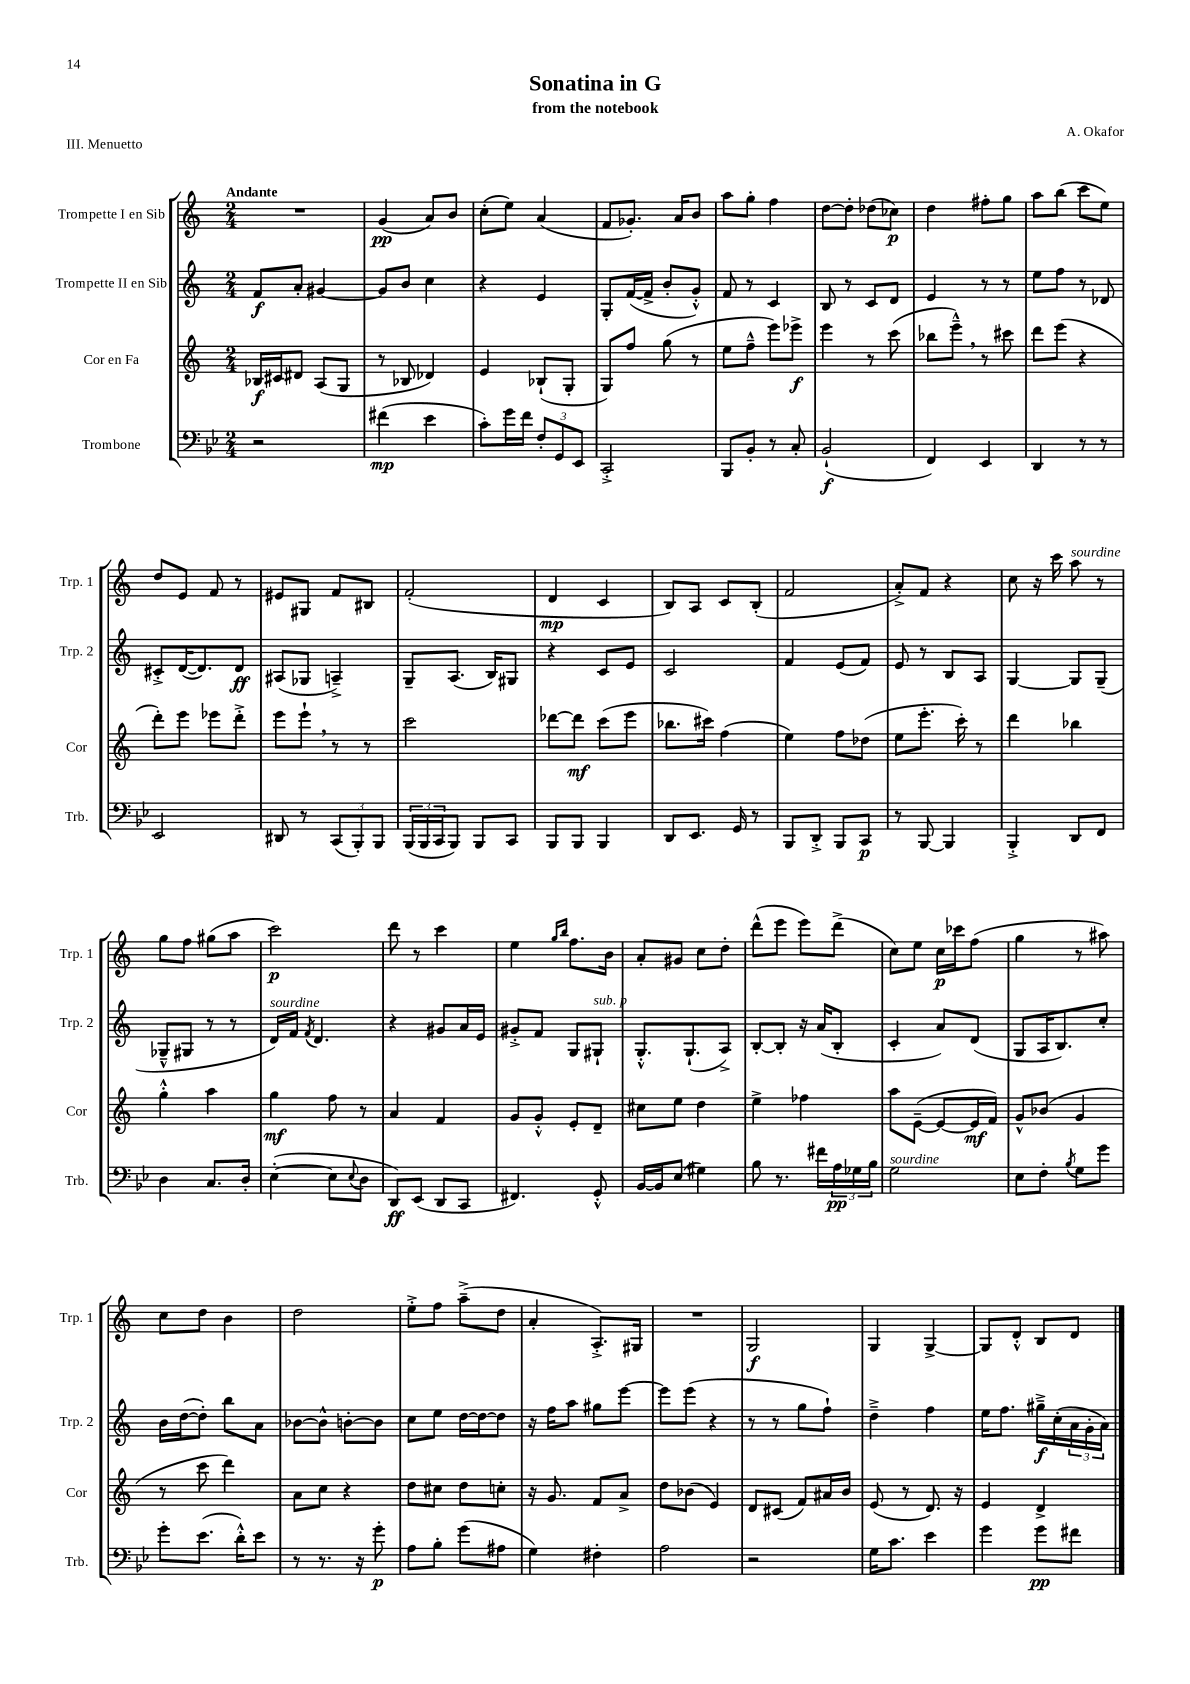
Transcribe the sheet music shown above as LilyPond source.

\header { title = "Sonatina in G" composer = "A. Okafor" subtitle = "from the notebook" piece = "III. Menuetto" }
<<
\new StaffGroup <<
\new Staff = "s0" \with { instrumentName = "Trompette I en Sib" shortInstrumentName = "Trp. 1" } {
    \clef treble \key c \major \numericTimeSignature \time 2/4 \tempo "Andante"
    R2 |
    g'4\pp( a'8) b'8 |
    c''8-.( e''8) a'4( |
    f'8 ges'8.-.) a'16 b'8 |
    a''8 g''8-. f''4 |
    d''8~ d''8-. des''8( ces''8\p) |
    d''4 fis''8-. g''8 |
    a''8 b''8( c'''8 e''8) |
    d''8 e'8 f'8 r8 |
    eis'8 gis8 f'8 bis8 |
    f'2-.( |
    d'4\mp c'4 |
    b8) a8 c'8 b8-.( |
    f'2 |
    a'8-.->) f'8 r4 |
    c''8 r16 c'''16 a''8^\markup { \italic "sourdine" } r8 |
    g''8 f''8 gis''8( a''8 |
    c'''2\p) |
    d'''8 r8 c'''4 |
    e''4 \grace { g''16 b''16 } f''8. b'16 |
    a'8-. gis'8 c''8 d''8-. |
    d'''8-^( e'''8 e'''8) d'''8->( |
    c''8) e''8 c''16\p ces'''16 f''8( |
    g''4 r8 ais''8) |
    c''8 d''8 b'4 |
    d''2 |
    e''8-.-> f''8 a''8--->( d''8 |
    a'4-. a8.-.->) gis16 |
    R2 |
    g2\f |
    g4 g4~-> |
    g8 d'8-.-^ b8 d'8 \bar "|." |
}
\new Staff = "s1" \with { instrumentName = "Trompette II en Sib" shortInstrumentName = "Trp. 2" } {
    \clef treble \key c \major \numericTimeSignature \time 2/4
    f'8\f a'8-. gis'4~ |
    gis'8 b'8 c''4 |
    r4 e'4 |
    g8-. f'16~( f'16-> b'8-. g'8-.-^) |
    f'8 r8 c'4 |
    b8 r8 c'8 d'8 |
    e'4 r8 r8 |
    e''8 f''8 r8 des'8 |
    cis'8-.-> d'16~( d'8.) d'8\ff |
    ais8( ges8 a4--->) |
    g8-- a8.( b16) gis8 |
    r4 c'8 e'8 |
    c'2 |
    f'4 e'8( f'8) |
    e'8 r8 b8 a8 |
    g4~ g8 g8--( |
    ges8---^ gis8 r8 r8 |
    d'16^\markup { \italic "sourdine" }) f'16 \acciaccatura { f'8 } d'4. |
    r4 gis'8 a'16 e'16 |
    gis'8-.-> f'8 g8 gis8-!^\markup { \italic "sub. p" } |
    g8.-.-^ g8.-!( a8->) |
    b8~-. b8-. r16 a'16( b8-. |
    c'4-. a'8) d'8( |
    g8 a16 b8.) c''8-. |
    b'16 d''16~( d''8-.) b''8 a'8 |
    bes'8~ bes'8-^ b'8~-. b'8 |
    c''8 e''8 d''16~ d''16~ d''8 |
    r16 f''16 a''8 gis''8 e'''8~ |
    e'''8 e'''8( r4 |
    r8 r8 g''8 f''8-!) |
    d''4---> f''4 |
    e''16 f''8. gis''16--->\f c''16-.( \tuplet 3/2 { a'16 g'16-. a'16) } \bar "|." |
}
\new Staff = "s2" \with { instrumentName = "Cor en Fa" shortInstrumentName = "Cor" } {
    \clef treble \key c \major \numericTimeSignature \time 2/4
    bes16\f cis'16 dis'8 a8( g8 |
    r8 bes8 des'4) |
    e'4 bes8-!( g8-. |
    g8) f''8 g''8( r8 |
    e''8 f''8---^ e'''8) ees'''8->\f |
    e'''4 r8 c'''8( |
    bes''8 e'''8---^) \breathe r8 cis'''8 |
    d'''8 e'''8( r4 |
    d'''8-.) e'''8 ees'''8 d'''8-.-> |
    e'''8 e'''8-! \breathe r8 r8 |
    c'''2 |
    des'''8~ des'''8\mf c'''8( e'''8 |
    bes''8. cis'''16) f''4( |
    e''4) f''8 des''8( |
    e''8 e'''8.-. c'''16-.) r8 |
    d'''4 bes''4 |
    g''4-.-^ a''4 |
    g''4\mf f''8 r8 |
    a'4 f'4 |
    g'8 g'8-.-^ e'8-. d'8-- |
    cis''8 e''8 d''4 |
    e''4-> fes''4 |
    a''8 e'8~--( e'8~ e'16\mf f'16) |
    g'8-^ bes'8( g'4 |
    r8 c'''8 d'''4) |
    a'8 c''8 r4 |
    d''8 cis''8 d''8 c''8-. |
    r16 g'8. f'8 a'8-> |
    d''8 bes'8( e'4) |
    d'8 cis'8( f'8) ais'16 b'16 |
    e'8( r8 d'8.) r16 |
    e'4 d'4-> \bar "|." |
}
\new Staff = "s3" \with { instrumentName = "Trombone" shortInstrumentName = "Trb." } {
    \clef bass \key bes \major \numericTimeSignature \time 2/4
    r2 |
    fis'4\mp( ees'4 |
    c'8-.) g'16 f'16 \tuplet 3/2 { f8-. g,8 ees,8 } |
    c,2-.-> |
    bes,,8 bes,8-. r8 c8-. |
    bes,2-!\f( |
    f,4) ees,4 |
    d,4 r8 r8 |
    ees,2 |
    dis,8 r8 \tuplet 3/2 { c,8( bes,,8-.) bes,,8 } |
    \tuplet 3/2 { bes,,16( bes,,16 c,16 } bes,,8) bes,,8 c,8 |
    bes,,8 bes,,8 bes,,4 |
    d,8 ees,8. g,16 r8 |
    bes,,8 d,8-.-> bes,,8 c,8\p |
    r8 bes,,8~ bes,,4 |
    bes,,4-.-> d,8 f,8 |
    d4 c8. d16-. |
    ees4~-.( ees8 \appoggiatura { ees8 } d8 |
    d,8\ff) ees,8( d,8 c,8 |
    fis,4.) g,8-.-^ |
    bes,16~ bes,16 ees8( gis4) |
    bes8 r8. fis'16 \tuplet 3/2 { a16\pp ges16 bes16 } |
    g2^\markup { \italic "sourdine" } |
    ees8 f8-. \acciaccatura { bes8 } g8 g'8 |
    g'8-. ees'8.( d'16-.-^) ees'8 |
    r8 r8. r16 g'8-.\p |
    a8 bes8-. g'8( ais8 |
    g4) fis4-. |
    a2 |
    r2 |
    g16 c'8. ees'4 |
    g'4 g'8\pp fis'8 \bar "|." |
}
>>
>>
\layout { \context { \Score \remove "Bar_number_engraver" } }
